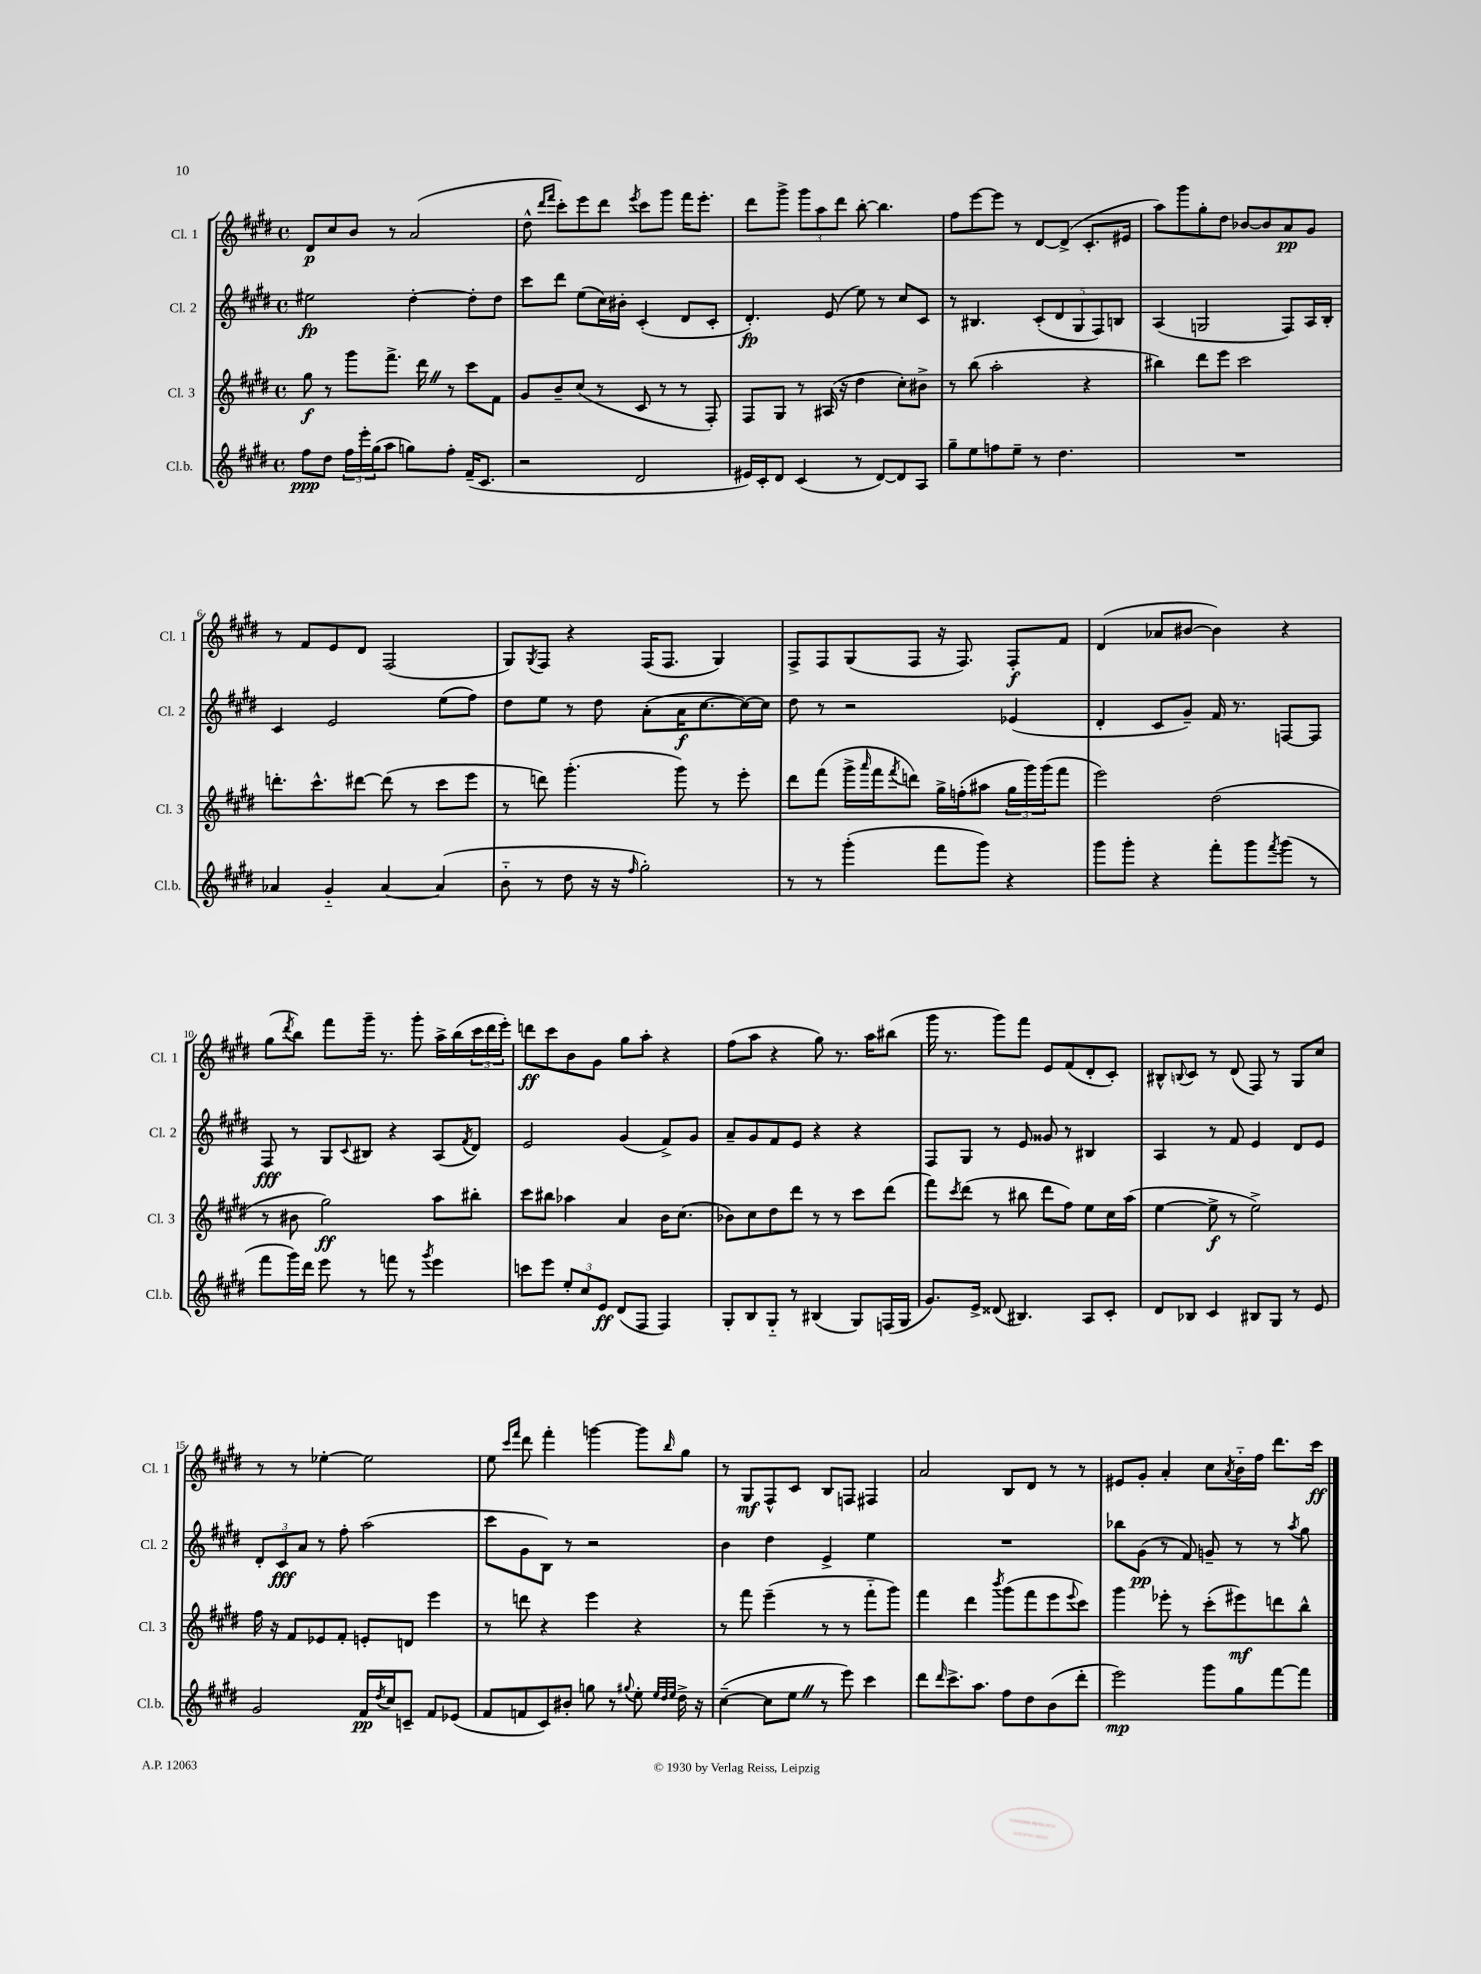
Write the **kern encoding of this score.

**kern	**kern	**kern	**kern
*staff4	*staff3	*staff2	*staff1
*clefG2	*clefG2	*clefG2	*clefG2
*k[f#c#g#d#]	*k[f#c#g#d#]	*k[f#c#g#d#]	*k[f#c#g#d#]
*M4/4	*M4/4	*M4/4	*M4/4
*met(c)	*met(c)	*met(c)	*met(c)
8ff#	8gg#	2ee#	8d#
8dd#	8r	.	8cc#
24ff#	8ggg#	.	8b
24eee'	.	.	.
(24gg#	.	.	.
8aa	8.fff#^	.	8r
8gg)	.	[4dd#'	(2a
.	16ddd#	.	.
8ff#'	8r	.	.
(16f#~	8ccc#	8dd#']	.
8.c#	.	.	.
.	8f#	8dd#	.
=	=	=	=
2r	8g#	8ccc#	8dd#^^
.	.	.	16qqddd#
.	.	.	16qqfff#
.	8b~	8ddd#	8ccc#')
.	(8cc#	(8ee	8eee
.	8r	16cc#)	8ddd#
.	.	16b#'	.
.	.	.	8qeee
2d#	8c#	(4c#'	8ccc#
.	8r	.	8ggg#
.	8r	8d#	16fff#
.	.	.	8.eee'
.	8F#')	8c#'	.
=	=	=	=
16e#)	8F#	4.d#')	8ddd#
16c#'	.	.	.
8d#	8G#	.	8ggg#^
(4c#	8r	.	12ggg#
.	.	.	12aa
.	(16A#	(8e	.
.	.	.	12ddd#
.	16r	.	.
8r	4dd#	8ee)	[8bb'
[8d#)	.	8r	4.bb]
8d#]	8cc#')	8cc#	.
8A	8b#^	8c#	.
=	=	=	=
8gg#~	8r	8r	8ff#
8ee	(8bb	4.B#	[8eee
8ff	2aa'	.	8eee]
8ee~	.	.	8r
8r	.	(10c#'	[8d#
.	.	10d#	.
4.dd#	.	.	(8d#^]
.	.	10G#	.
.	4r	.	8.c#'
.	.	10F#)	.
.	.	10B	.
.	.	.	16e#
=	=	=	=
1r	4bb#)	(4A	8aa)
.	.	.	8ggg#
.	8ddd#	2G	8gg#'
.	8eee	.	8dd#
.	2ccc#	.	[8b-
.	.	.	8b-]
.	.	8F#)	8a
.	.	16A	8g#
.	.	16B'	.
=	=	=	=
4a-	8.ddd'	4c#	8r
.	.	.	8f#
.	8.ccc#^^	.	.
4g#'~	.	2e	8e
.	[8ddd#	.	8d#
[4a-	(8ddd#]	.	(2F#
.	8r	.	.
(4a-]	8ccc#	(8ee	.
.	8eee	8ff#)	.
=	=	=	=
8b'~	8r	8dd#	8G#)
.	.	.	8qG#
8r	8ddd)	8ee	8F#
8dd#	(4.ggg#'	8r	4r
16r	.	8dd#	.
16r	.	.	.
16qqff#	.	.	.
2gg#')	.	(8a'	(16F#
.	.	.	8.F#
.	8ggg#)	16a	.
.	.	[8.cc#	.
.	8r	.	4G#)
.	8eee'	16cc#_)	.
.	.	16cc#]	.
=	=	=	=
8r	8ddd#	8dd#	8F#^
8r	(8fff#	8r	8F#
(4ggg#'	16ggg#^	2r	(8G#
.	16qqaaa	.	.
.	16fff#	.	.
.	8qfff#	.	.
.	8ddd)	.	8F#
8fff#	16gg#^	.	16r
.	(16ff'	.	8.F#)
8ggg#)	8aa#	.	.
4r	24gg#	(4e-	8F#'
.	24ggg#)	.	.
.	(24ggg#	.	.
.	8fff#	.	8f#
=	=	=	=
8ggg#	2eee)	4d#'	(4d#
8ggg#'	.	.	.
4r	.	8c#	8a-
.	.	8g#~)	[8b#
8fff#'	(2dd#	16f#	4b#])
.	.	8.r	.
8ggg#	.	.	.
8qfff#	.	.	.
(8ggg#	.	[8F	4r
8r	.	8F]	.
=	=	=	=
8fff#	8r	8F#	(8gg#
.	.	.	8qddd#
16ggg#)	8b#	8r	8bb)
16ddd#	.	.	.
8eee	2gg#)	8G#	8fff#
.	.	8qqc#	.
8r	.	8B#	16ggg#~
.	.	.	8.r
8fff	.	4r	.
8r	.	.	8ggg#'
8qggg#	.	.	.
4eee	8aa	(8A	16aa^
.	.	.	(16bb
.	.	8qf#	.
.	8bb#'	8d#)	24ccc#
.	.	.	24ddd#
.	.	.	24eee')
=	=	=	=
8ccc	8ccc#	2e	8ddd
8eee	8bb#	.	8ccc#
12ee'	4aa-	.	8b
12cc#	.	.	.
.	.	.	8g#
12e	.	.	.
(8d#	4a	(4g#	8gg#
8F#	.	.	8aa'
4F#)	16b	8f#^)	4r
.	(8.cc#	.	.
.	.	8g#	.
=	=	=	=
8G#'	8b-)	8a~	(8ff#
8B	8cc#	8g#	8aa
8G#'~	8dd#	8f#	4r
8r	8ddd#	8e	.
(4B#	8r	4r	8gg#)
.	8r	.	8.r
8G#)	8ccc#	4r	.
.	.	.	16aa
(16F	(8ddd#	.	(8bb#
16G#	.	.	.
=	=	=	=
8.g#)	8fff#)	8F#	16ggg#
.	.	.	8.r
.	8qccc#	.	.
.	(8ddd#	8G#	.
16e^	.	.	.
(8d##	8r	8r	8ggg#)
4.B#)	8bb#	8e	8fff#
.	8ddd#	8g##	8e
.	8ff#)	8r	(8f#
8A	8ee	4B#	8d#'
8c#'	16cc#	.	8c#')
.	(16aa	.	.
=	=	=	=
8d#	[4ee	4A	8B#^^
.	.	.	8qqB
8B-	.	.	8c#
4c#	8ee^]	8r	8r
.	8r	8f#	(8d#
8B#	2ee^)	4e	8F#)
8G#	.	.	8r
8r	.	8d#	8G#
8e	.	8e	8cc#
=	=	=	=
2g#	16ff#	12d#'	8r
.	16r	.	.
.	.	12c#	.
.	8f#	.	8r
.	.	12a	.
.	8e-	8r	[4ee-'
.	8f#'	8ff#'	.
16f#	8e'	(2aa	2ee-]
8qdd#	.	.	.
16cc#	.	.	.
8c~	8d	.	.
8f#	4eee	.	.
(8e-	.	.	.
=	=	=	=
8f#	8r	8ccc#	8ee
.	.	.	16qqccc#
.	.	.	16qqfff#
8f	8ddd	8g#	8ddd#
8c#)	4r	8B)	4fff#'
8b#'	.	8r	.
8gg	4eee	2r	[4ggg
8r	.	.	.
8qqgg#	.	.	.
8ee'	4r	.	8ggg]
32qqee	.	.	.
32qqdd#	.	.	.
32qqee	.	.	16qqbb
16dd#^	.	.	8gg#
16r	.	.	.
=	=	=	=
([4cc#~	8r	4b	8r
.	8fff#	.	8G#
8cc#]	(4eee~	4dd#	8F#^^
8ee	.	.	8c#
8r	8r	4e^	8B
8eee)	8r	.	8F
4ccc#	8fff#'~	4ee	4F#
.	8ggg#)	.	.
=	=	=	=
8ddd#	4fff#	1r	2a
16qqddd#	.	.	.
8.ccc#^	.	.	.
.	4ddd#	.	.
8.aa	.	.	.
.	8qbbb	.	.
8ff#	(8ggg#	.	8B
8dd#	8fff#	.	8d#
(8b	8eee	.	8r
.	8qqeee	.	.
8ddd#'	8ccc#)	.	8r
=	=	=	=
2eee)	4ggg#	8bb-	8e#
.	.	(8g#	8g#'
.	8eee-'	8r	4a'
.	8r	8f#)	.
8ggg#	(8ccc#'	8g~	8cc#
.	.	.	8qa
8gg#	8eee#)	8r	16b'~
.	.	.	16ff#
[8fff#	8ddd	8r	8.ddd#
.	.	8qaa	.
8fff#]	8bb^^	8gg#	.
.	.	.	16ccc#
==	==	==	==
*-	*-	*-	*-
